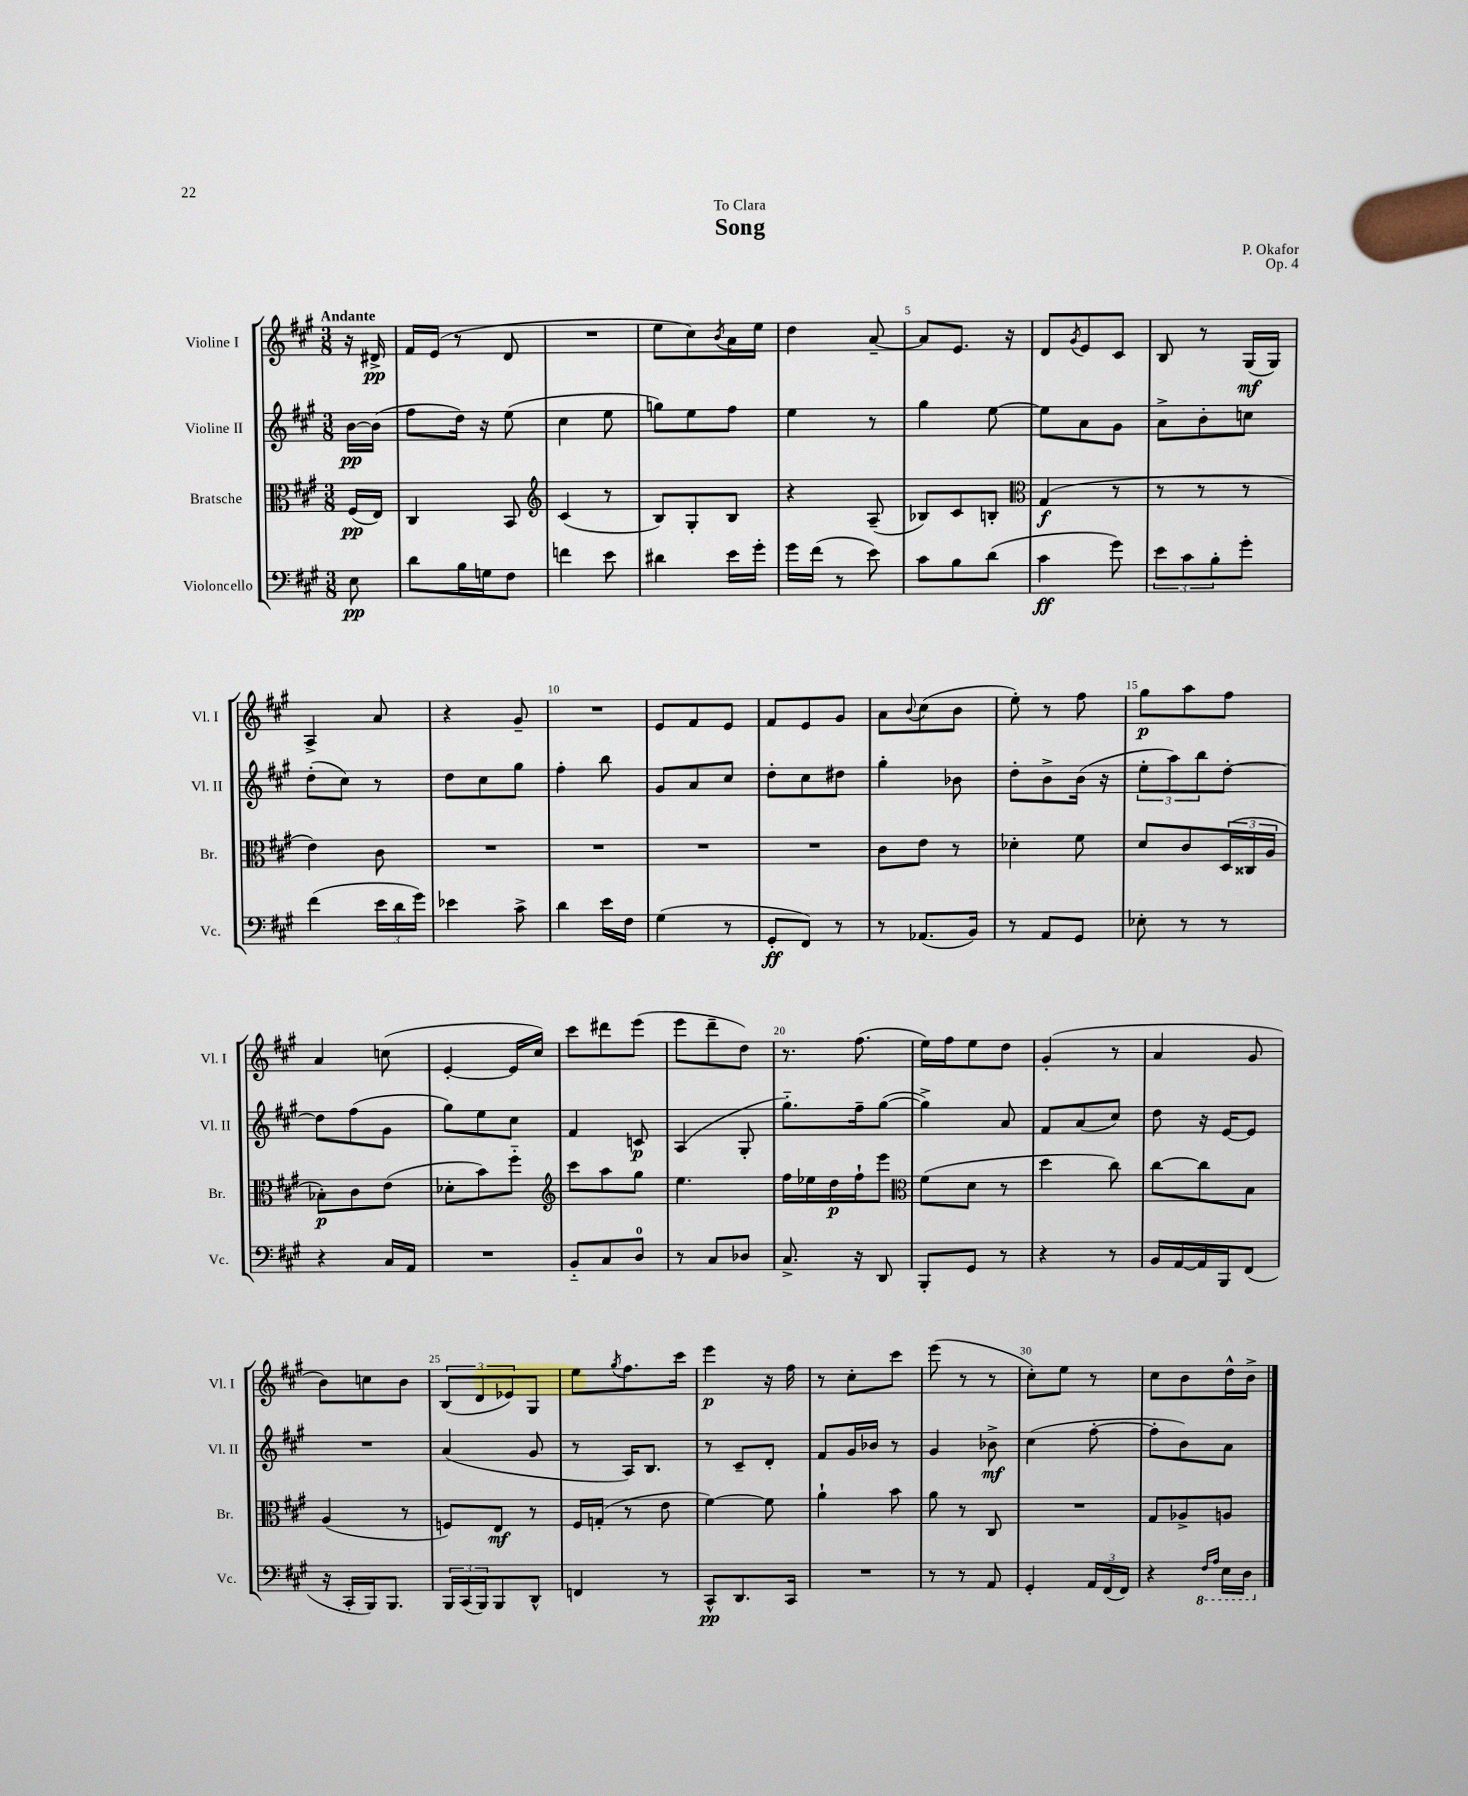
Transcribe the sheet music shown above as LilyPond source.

\header { title = "Song" composer = "P. Okafor" dedication = "To Clara" opus = "Op. 4" }
<<
\new StaffGroup <<
\new Staff = "s0" \with { instrumentName = "Violine I" shortInstrumentName = "Vl. I" } {
    \clef treble \key a \major \numericTimeSignature \time 3/8 \partial 8 \tempo "Andante"
    r16 dis'16->\pp |
    fis'16 e'16( r8 d'8 |
    R4. |
    e''8 cis''8) \acciaccatura { b'8 } a'16 e''16 |
    d''4 a'8~-- |
    a'8 e'8. r16 |
    d'8 \acciaccatura { gis'8 } e'8 cis'8 |
    b8 r8 gis16\mf( gis16) |
    a4-> a'8 |
    r4 gis'8-- |
    R4. |
    e'8 fis'8 e'8 |
    fis'8 e'8 gis'8 |
    a'8 \appoggiatura { b'8 } cis''8( b'8 |
    e''8-.) r8 fis''8 |
    gis''8\p a''8 fis''8 |
    a'4 c''8( |
    e'4~-. e'16 cis''16) |
    cis'''8 dis'''8 e'''8( |
    e'''8 d'''8-- d''8) |
    r8. fis''8.( |
    e''16) fis''16 e''8 d''8 |
    gis'4-.( r8 |
    a'4 gis'8 |
    b'8) c''8 b'8 |
    \tuplet 3/2 { b8( d'8 ees'8) } gis8 |
    e''8 \acciaccatura { gis''8 } fis''8. cis'''16 |
    e'''4\p r16 fis''16 |
    r8 cis''8-. cis'''8 |
    e'''8( r8 r8 |
    cis''8-.) e''8 r8 |
    cis''8 b'8 d''16-^ b'16-> \bar "|." |
}
\new Staff = "s1" \with { instrumentName = "Violine II" shortInstrumentName = "Vl. II" } {
    \clef treble \key a \major \numericTimeSignature \time 3/8 \partial 8
    b'16~\pp b'16( |
    fis''8 d''16) r16 e''8( |
    cis''4 e''8 |
    g''8) e''8 fis''8 |
    e''4 r8 |
    gis''4 e''8~ |
    e''8 a'8 gis'8 |
    a'8-> b'8-. c''8 |
    d''8-.( cis''8) r8 |
    d''8 cis''8 gis''8 |
    fis''4-. b''8 |
    gis'8 a'8 cis''8 |
    d''8-. cis''8 dis''8 |
    gis''4-. bes'8 |
    d''8-. b'8-> b'16( r16 |
    \tuplet 3/2 { e''8-. a''8) b''8 } d''8~-. |
    d''8 fis''8( gis'8 |
    gis''8) e''8 cis''8 |
    fis'4 c'8\p |
    a4( gis8-. |
    gis''8.-_) fis''16-- gis''8~( |
    gis''4->) a'8 |
    fis'8 a'8( cis''8) |
    d''8 r16 e'16~ e'8 |
    R4. |
    a'4( gis'8 |
    r8 a16) b8. |
    r8 cis'8-- d'8-. |
    fis'8 gis'16 bes'16 r8 |
    gis'4 bes'8->\mf |
    cis''4( fis''8~-. |
    fis''8-. b'8) a'8 \bar "|." |
}
\new Staff = "s2" \with { instrumentName = "Bratsche" shortInstrumentName = "Br." } {
    \clef alto \key a \major \numericTimeSignature \time 3/8 \partial 8
    fis16\pp( e16) |
    cis4 b,8 |
    \clef treble cis'4( r8 |
    b8) gis8-. b8 |
    r4 a8--( |
    bes8) cis'8 b8-. |
    \clef alto gis4\f( r8 |
    r8 r8 r8 |
    e'4) cis'8 |
    R4. |
    R4. |
    R4. |
    R4. |
    cis'8 e'8 r8 |
    des'4-. fis'8 |
    d'8 cis'8 \tuplet 3/2 { d16( cisis16 a16 } |
    bes8-.\p) cis'8 e'8( |
    des'8-. b'8) fis''8-_ |
    \clef treble cis'''8 a''8 gis''8 |
    e''4. |
    fis''16 ees''16 d''16\p fis''16-! e'''8 |
    \clef alto fis'8( d'8 r8 |
    d''4 cis''8) |
    cis''8~ cis''8 b8 |
    a4( r8 |
    f8) e8\mf r8 |
    fis16 g16-.( r8 e'8 |
    fis'4~) fis'8 |
    a'4-! b'8 |
    a'8 r8 cis8 |
    R4. |
    gis8 aes8-> a8 \bar "|." |
}
\new Staff = "s3" \with { instrumentName = "Violoncello" shortInstrumentName = "Vc." } {
    \clef bass \key a \major \numericTimeSignature \time 3/8 \partial 8
    e8\pp |
    d'8 b16 g16 fis8 |
    f'4 e'8 |
    dis'4 e'16 gis'16-. |
    gis'16 fis'16( r8 e'8) |
    cis'8 b8 d'8( |
    cis'4\ff gis'8) |
    \tuplet 3/2 { e'8 cis'8 b8-. } gis'8-. |
    fis'4( \tuplet 3/2 { e'16 d'16 gis'16) } |
    ees'4 cis'8-> |
    d'4 e'16 fis16 |
    gis4( r8 |
    gis,8-.\ff fis,8) r8 |
    r8 aes,8.( b,16) |
    r8 a,8 gis,8 |
    ees8-. r8 r8 |
    r4 cis16 a,16 |
    R4. |
    b,8-_ cis8 d8-0 |
    r8 cis8 des8 |
    cis8.-> r16 d,8 |
    b,,8-. gis,8 r8 |
    r4 r8 |
    b,16 a,16~ a,16 b,,16 fis,8( |
    r16 cis,16-. b,,16) b,,8. |
    \tuplet 3/2 { b,,16 cis,16( b,,16) } b,,8 d,8-^ |
    f,4 r8 |
    cis,8-^\pp d,8. cis,16 |
    R4. |
    r8 r8 a,8 |
    gis,4-. \tuplet 3/2 { a,16 fis,16( fis,16) } |
    r4 \ottava #-1 \grace { fis,16 a,16 } e,16 d,16 \ottava #0 \bar "|." |
}
>>
>>
\layout { \context { \Score \override BarNumber.break-visibility = ##(#f #t #t) barNumberVisibility = #(every-nth-bar-number-visible 5) } }
